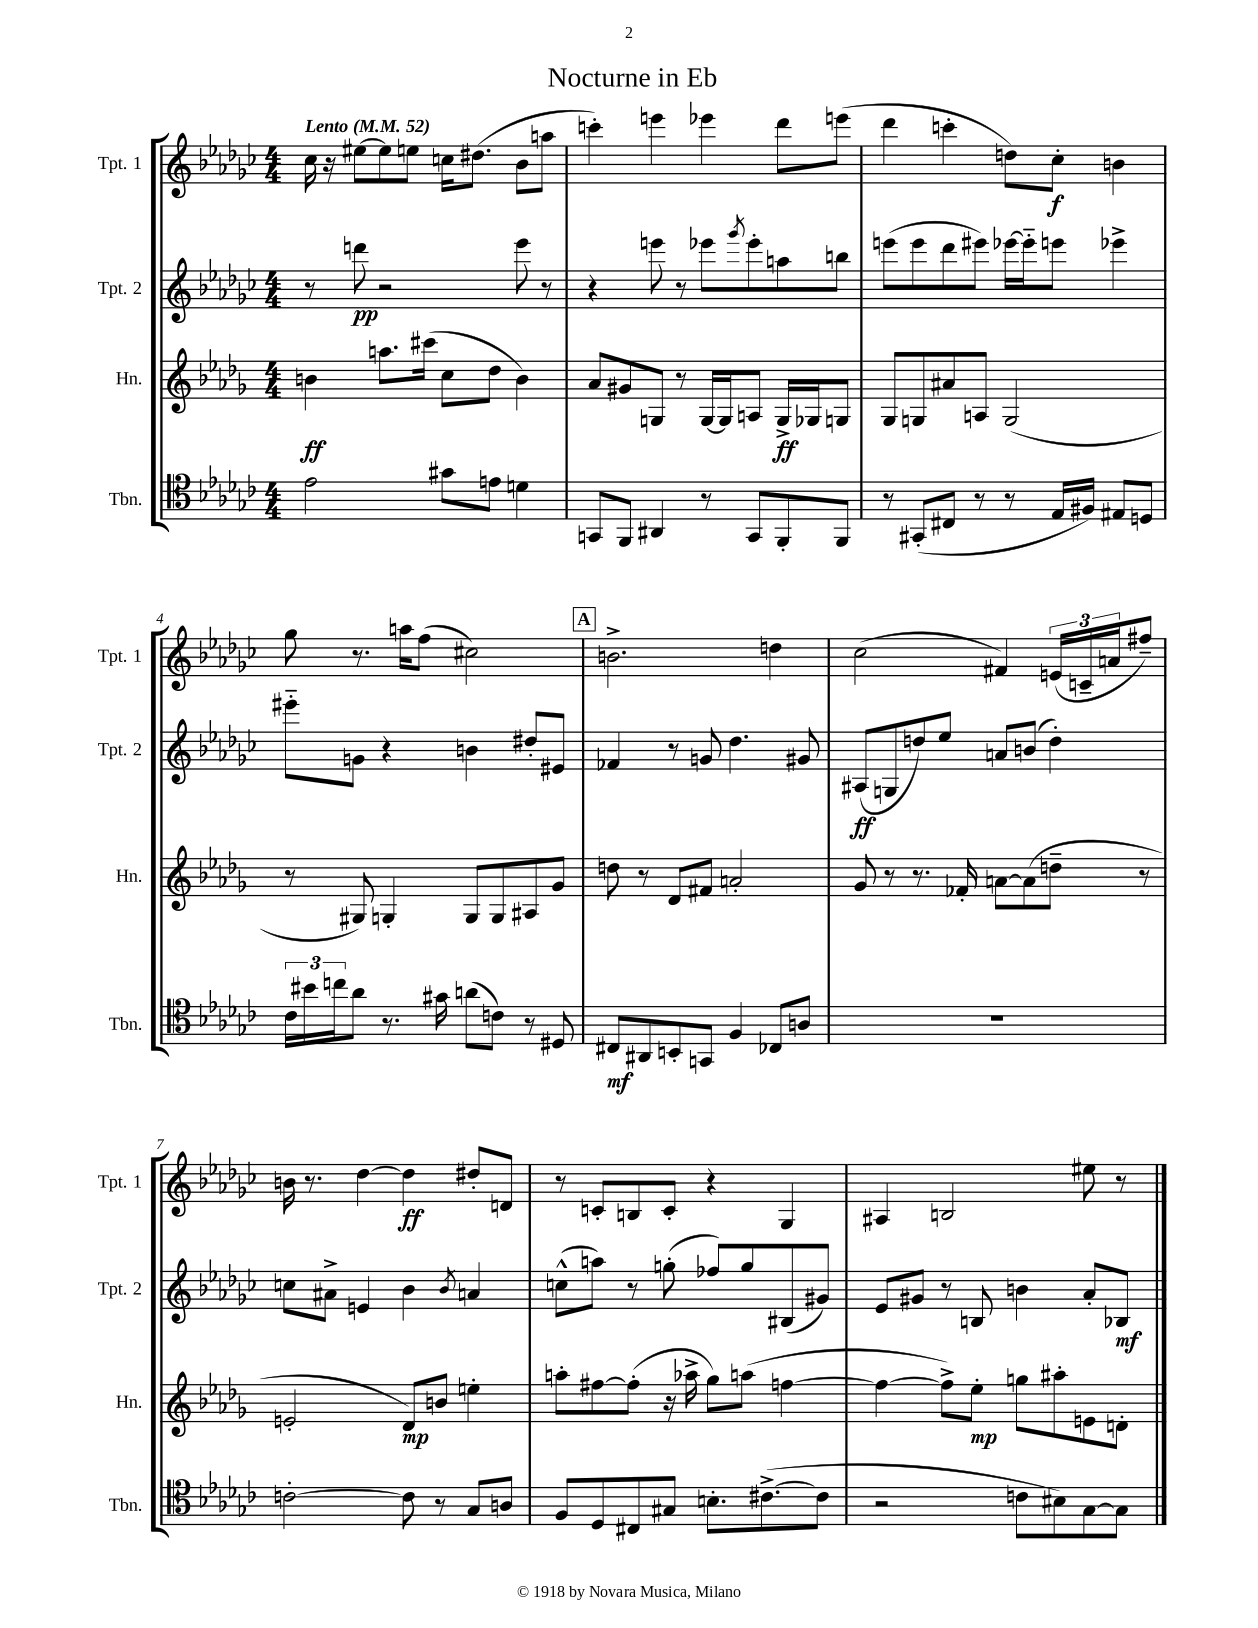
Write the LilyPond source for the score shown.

\header { title = "Nocturne in Eb" }
<<
\new StaffGroup <<
\new Staff = "s0" \with { instrumentName = "Tpt. 1" shortInstrumentName = "Tpt. 1" } {
    \clef treble \key ges \major \numericTimeSignature \time 4/4 \tempo "Lento" 4 = 52
    ces''16 r16 eis''8~ eis''8 e''8 c''16 dis''8.( bes'8 a''8 |
    c'''4-.) e'''4 ees'''4 des'''8 e'''8( |
    des'''4 c'''4-. d''8) ces''8-.\f b'4 |
    ges''8 r8. a''16 f''8( cis''2) |
    \mark \markup { \box "A" } b'2.-> d''4 |
    ces''2( fis'4) \tuplet 3/2 { e'16( c'16-- a'16 } fis''8--) |
    b'16 r8. des''4~ des''4\ff dis''8-. d'8 |
    r8 c'8-. b8 c'8-. r4 ges4 |
    ais4 b2 eis''8 r8 \bar "|." |
}
\new Staff = "s1" \with { instrumentName = "Tpt. 2" shortInstrumentName = "Tpt. 2" } {
    \clef treble \key ges \major \numericTimeSignature \time 4/4
    r8 d'''8\pp r2 ees'''8 r8 |
    r4 e'''8 r8 ees'''8 \acciaccatura { ges'''8 } ees'''8-. a''8 b''8 |
    e'''8( e'''8 des'''8 eis'''8) ees'''16~ ees'''16-_ e'''8 ees'''4-> |
    eis'''8-_ g'8 r4 b'4 dis''8-. eis'8 |
    \mark \markup { \box "A" } fes'4 r8 g'8 des''4. gis'8 |
    ais8\ff( g8 d''8) ees''8 a'8 b'8( d''4-.) |
    c''8 ais'8-> e'4 bes'4 \acciaccatura { bes'8 } a'4 |
    c''8-^( a''8) r8 g''8-.( fes''8) g''8 bis8( gis'8) |
    ees'8 gis'8 r8 b8 b'4 aes'8-. bes8\mf \bar "|." |
}
\new Staff = "s2" \with { instrumentName = "Hn." shortInstrumentName = "Hn." } {
    \clef treble \key des \major \numericTimeSignature \time 4/4
    b'4\ff a''8. cis'''16( c''8 des''8 b'4) |
    aes'8 gis'8 g8 r8 g16~ g16 a8 g16->\ff ges16 g8 |
    ges8 g8 ais'8 a8 g2( |
    r8 gis8) g4-. g8 g8 ais8 ges'8 |
    \mark \markup { \box "A" } d''8 r8 des'8 fis'8 a'2-. |
    ges'8 r8 r8. fes'16-. a'8~ a'8( d''8-- r8 |
    e'2-. des'8\mp) b'8 e''4-. |
    a''8-. fis''8~ fis''8-.( r16 aes''16-> ges''8) a''8( f''4~ |
    f''4~ f''8->) ees''8-.\mp g''8 ais''8-. e'8 d'8-. \bar "|." |
}
\new Staff = "s3" \with { instrumentName = "Tbn." shortInstrumentName = "Tbn." } {
    \clef tenor \key ges \major \numericTimeSignature \time 4/4
    ees'2 gis'8 e'8 d'4 |
    g,8 f,8 ais,4 r8 g,8 f,8-. f,8 |
    r8 gis,8-.( cis8 r8 r8 ees16 fis16) eis8 d8 |
    \tuplet 3/2 { ces'16 bis'16 c''16 } aes'8 r8. gis'16 a'8( c'8) r8 dis8 |
    \mark \markup { \box "A" } cis8\mf ais,8 b,8-. g,8 f4 ces8 a8 |
    R1 |
    c'2~-. c'8 r8 ges8 a8 |
    f8 des8 cis8 gis8 b8.-. cis'8.~->( cis'8 |
    r2 c'8 bis8) ges8~ ges8 \bar "|." |
}
>>
>>
